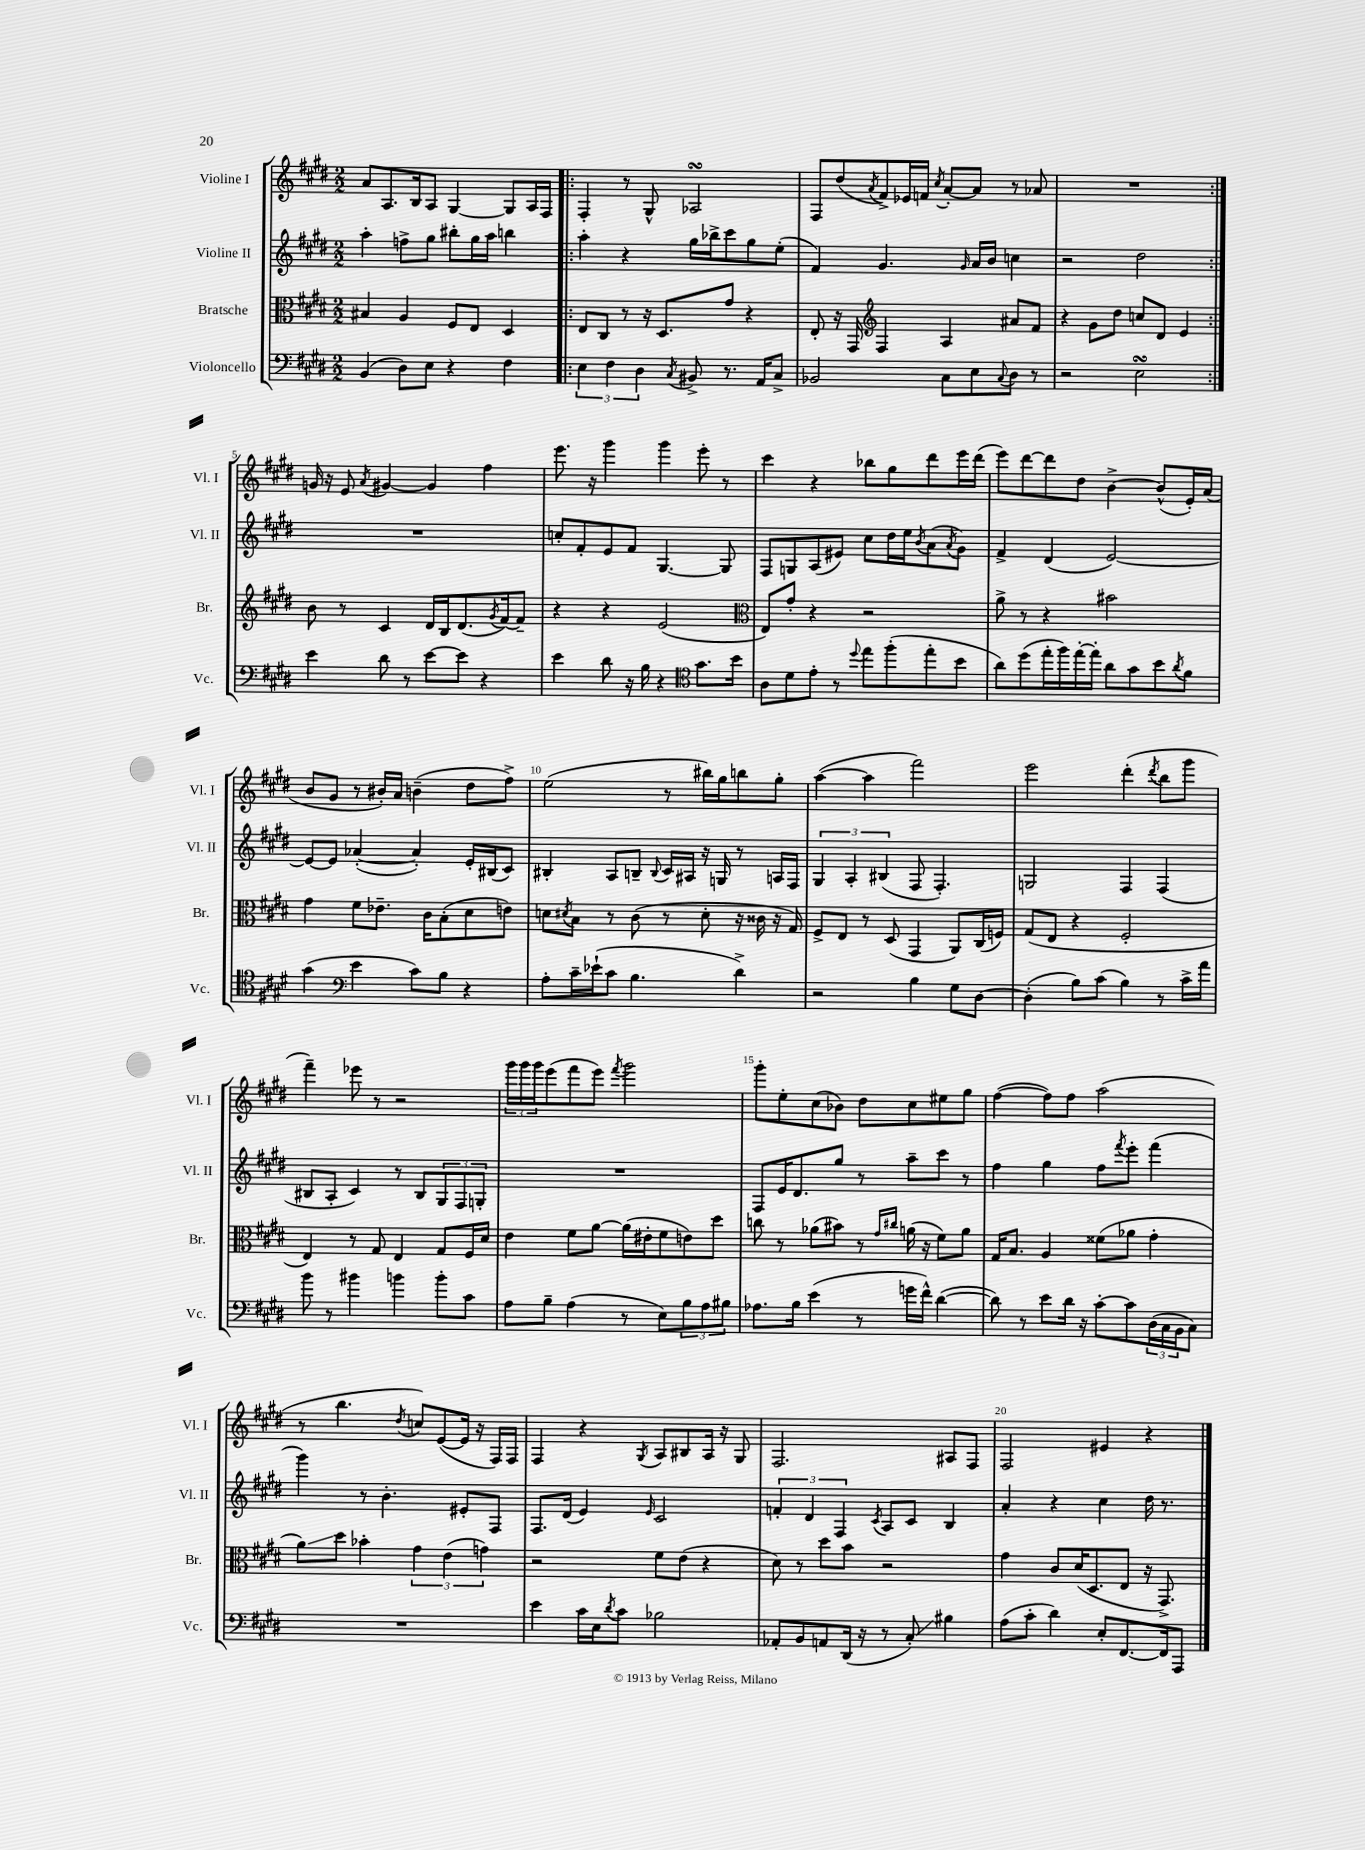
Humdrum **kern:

**kern	**kern	**kern	**kern
*staff4	*staff3	*staff2	*staff1
*clefF4	*clefC3	*clefG2	*clefG2
*k[f#c#g#d#]	*k[f#c#g#d#]	*k[f#c#g#d#]	*k[f#c#g#d#]
*M2/2	*M2/2	*M2/2	*M2/2
(4BB/	4B#/	4aa'\	8a/L
.	.	.	8.A/
8D#\L)	4A/	8ff^\L	.
.	.	.	16B/k
8E\J	.	8gg#\J	8A/J
4r	8F#/L	8bb#'\L	[4G#/
.	8E/J	16gg#\L	.
.	.	16aa\JJ	.
4F#\	4D#/	4bb\	8G#/]L
.	.	.	16A/L
.	.	.	16F#/JJ
=!|:	=!|:	=!|:	=!|:
6E\	8E/L	4aa'\	4F#'/
.	8C#/J	.	.
6F#\	.	.	.
.	8r	4r	8r
6D#\	.	.	.
.	16r	.	8G#^^/
.	8.D#/L	.	.
8qC#/	.	.	.
8BB#^/	.	16gg#\LL	2A-/
.	.	16bb-^\J	.
8.r	8g#/J	8ccc#\	.
.	4r	8gg#\	.
16AA/LK	.	.	.
8C#^/J	.	(8ee'\J	.
=	=	=	=
2BB-/	8E'/	4f#/)	8F#/L
.	16r	.	(8dd#/
.	16GG#/	.	.
*	*clefG2	*	*
.	.	.	8qa/
.	4F#/	4.g#/	8f#^/)
.	.	.	16e-/L
.	.	.	16f/JJ
.	.	.	8qcc#/
8C#\L	4A/	.	[8a'/L
.	.	16qqg#/	.
8E\	.	16a/LL	8a/]J
.	.	16b/JJ	.
8qqC#/	.	.	.
8D#\J	8a#/L	4cc\	8r
8r	8f#/J	.	8a-/
=	=	=	=
2r	4r	2r	1r
.	8g#\L	.	.
.	8dd#\J	.	.
2E\	8cc/L	2dd#\	.
.	8d#/J	.	.
.	4e/	.	.
=:|!	=:|!	=:|!	=:|!
4e\	8b\	1r	16g/
.	.	.	16r
.	8r	.	8e/
.	.	.	8qa/
8d#\	4c#/	.	[4g#/
8r	.	.	.
[8e\L	16d#/LL	.	4g#/]
.	16B/J	.	.
8e\]J	(8.d#/	.	.
4r	.	.	4ff#\
.	8qg#/	.	.
.	[16f#/k)	.	.
.	8f#~/]J	.	.
=	=	=	=
4e\	4r	8cc'/L	8.eee\
.	.	8f#'/	.
.	.	.	16r
8d#\	4r	8e/	4ggg#\
16r	.	8f#/J	.
16B\	.	.	.
4r	(2e/	[4.G#/	4ggg#\
*clefC4	*	*	*
8.g#\L	.	.	8eee'\
.	.	8G#/]	8r
16b\Jk	.	.	.
=	=	=	=
*	*clefC3	*	*
8A\L	8E/L)	8F#/L	4ccc#\
8d#\	8g#'/J	8G/	.
8e'\J	4r	(8A/	4r
8r	.	8e#/J)	.
8qqdd#/	.	.	.
8ee\L	2r	8cc#\L	8bb-\L
(8ff#'\	.	16dd#\L	8gg#\
.	.	16ee\J	.
.	.	8qb/	.
8ee'\	.	(8a\	8ddd#\
.	.	8qa/	.
8b\J	.	8g#\J)	16eee\L
.	.	.	(16ddd#\JJ
=	=	=	=
8a\L)	8a^\	4f#^/	8eee\L)
(8dd#\	8r	.	[8ddd#\
16ee'\L	4r	(4d#/	8ddd#\]
16ff#\)	.	.	.
[16ee'\	.	.	8dd#\J
16ee'\]JJ	.	.	.
8a\L	2b#\	[2e/)	[4b^\
8g#\	.	.	.
8b\	.	.	(8b^^/]L
8qa/	.	.	.
8f#\J	.	.	16e'/L)
.	.	.	(16a/JJ
=	=	=	=
(4g#\	4g#\	8e/_L	8b/L
.	.	8e/]J	8g#/J
*clefF4	*	*	*
4e\	8f#\L	([4a-'/	8r
.	8.e-~\J	.	16b#'/LL)
.	.	.	16a/JJ
8c#\L)	.	4a-'/])	(4b~\
.	16c#\LK	.	.
8B\J	(8B'\	.	.
4r	8d#\	16e'/LL	8dd#\L
.	.	(16B#/J	.
.	8e\J)	8c#/J)	8ff#^\J)
=	=	=	=
8A'\L	8d\L	4B#'/	(2ee\
.	8qd#/	.	.
16c#~\L	8B\J	.	.
(16e-`\J	.	.	.
8c#\J	8r	8A/L	.
4.B\	(8c#\	8B~/J	.
.	.	8qqB/	.
.	8r	16c#/LL	8r
.	.	16A#/JJ	.
.	8d#'\	16r	16bb#\LL)
.	.	16G/	16gg#\J
4d#^\)	16r	8r	8bb\
.	16c##\	.	.
.	16r	16A/LL	8gg#'\J
.	16G#/)	16F#/JJ	.
=	=	=	=
2r	8F#^/L	6G#/	([4aa\
.	8E/J	.	.
.	.	6A'/	.
.	8r	.	4aa\]
.	.	(6B#/	.
.	(8D#/	.	.
4B\	4GG#/	8F#/	2fff#\)
.	.	4.F#'/)	.
8G#\L	8AA/L)	.	.
[8D#\J	(16C#/L	.	.
.	16F/JJ)	.	.
=	=	=	=
(4D#'\]	(8G#/L	2G/	2eee\
.	8E/J	.	.
8B\L)	4r	.	.
(8c#\J	.	.	.
4B\)	2F#'/	4F#/	(4ddd#'\
.	.	.	8qddd#/
8r	.	(4F#/	8bb\L
16c#^\LL	.	.	8ggg#\J
16a\JJ	.	.	.
=	=	=	=
8b\	4E/)	8B#/L	4fff#~\)
8r	.	8A'/J	.
4b#\	8r	4c#/)	8eee-\
.	8G#/	.	8r
4b\	4E/	8r	2r
.	.	8B#/L	.
8b'\L	8G#/L	12G#/	.
.	.	12F#/	.
8c#\J	16F#/L	.	.
.	.	12G'/J	.
.	16d#/JJ	.	.
=	=	=	=
8A\L	4e\	1r	24ggg#\LL
.	.	.	24ggg#\
.	.	.	24ggg#\J
8B~\J	.	.	(8eee\
(4A\	8f#\L	.	8fff#\
.	[8a\J	.	8eee\J)
.	.	.	8qfff#/
8r	(16a\]LL	.	2ggg#\
.	16e#'\J	.	.
8E\L)	8f#\	.	.
12B\	8e\)	.	.
12A\	.	.	.
.	8dd#\J	.	.
12B#\J	.	.	.
=	=	=	=
8.A-\L	8cc\	8F#/L	8ggg#'\L
.	8r	16e/K	8ee'\
16B\Jk	.	8.d#/	.
(4e\	(8a-\L	.	(8cc#\
.	8b#\J)	8gg#/J	8b-\J)
8r	8r	8r	8dd#\L
.	16qqg#/LL	.	.
.	16qqcc#/JJ	.	.
16g\LL	(16a\	8aa~\L	8cc#\
16f#^^\JJ)	16r	.	.
([4d#\	8f#\L)	8ccc#\J	8ee#\
.	8a\J	8r	8gg#\J
=	=	=	=
8d#\])	16G#/LK	4ff#\	([4ff#\
.	8.B/J	.	.
8r	.	.	.
8e\L	4A/	4gg#\	8ff#\]L)
16d#\Jk	.	.	8ff#\J
16r	.	.	.
[8c#'\L	(8f##\L	8ff#\L	(2aa\
.	.	8qfff#/	.
8c#\]	8a-\J	8eee'\J	.
(24D#\L	4g#'\	(4fff#\	.
24C#\	.	.	.
24BB\J	.	.	.
8C#\J)	.	.	.
=	=	=	=
1r	8a\L)	4ggg#\)	8r
.	8dd#\J	.	4.bb\
.	4b-'\	8r	.
.	.	4.b'\	.
.	.	.	8qdd#/
.	6g#\	.	8cc/L)
.	.	.	([8e/
.	(6e\	.	.
.	.	8e#'/L	16e/]Jk
.	.	.	16r
.	6g\)	.	.
.	.	8F#/J	16F#/LL)
.	.	.	16F#/JJ
=	=	=	=
4e\	2r	8.F#/L	4F#/
.	.	(16d#/Jk	.
16c#\LL	.	4e/)	4r
16E\J	.	.	.
8qd#/	.	.	.
8c#\J	.	.	.
.	.	16qqe/	8qG#/
2B-\	8f#\L	2c#/	8A/L
.	(8e\J	.	8B#/
.	4r	.	16A/Jk
.	.	.	16r
.	.	.	8G#/
=	=	=	=
8AA-'/L	8d#\)	6f'/	2.F#/
8BB/	8r	.	.
.	.	6d#/	.
8AA/	8dd#\L	.	.
.	.	6F#/	.
(16DD#/Jk	8b\J	.	.
16r	.	.	.
.	.	8qc#/	.
8r	2r	8A/L	.
8C#'/)	.	8c#/J	.
4B#\	.	4B/	8A#/L
.	.	.	8F#/J
=	=	=	=
(8A\L	4g#\	4a'/	2F#/
8c#'\J	.	.	.
4d#\)	8c#/L	4r	.
.	(16d#/K	.	.
.	8.D#/	.	.
8E'/L	.	4cc#\	4e#/
[8.FF#/	8E/J	.	.
.	16r	16dd#\	4r
16FF#/]k	8.GG#^/)	8.r	.
8AAA/J	.	.	.
==	==	==	==
*-	*-	*-	*-
